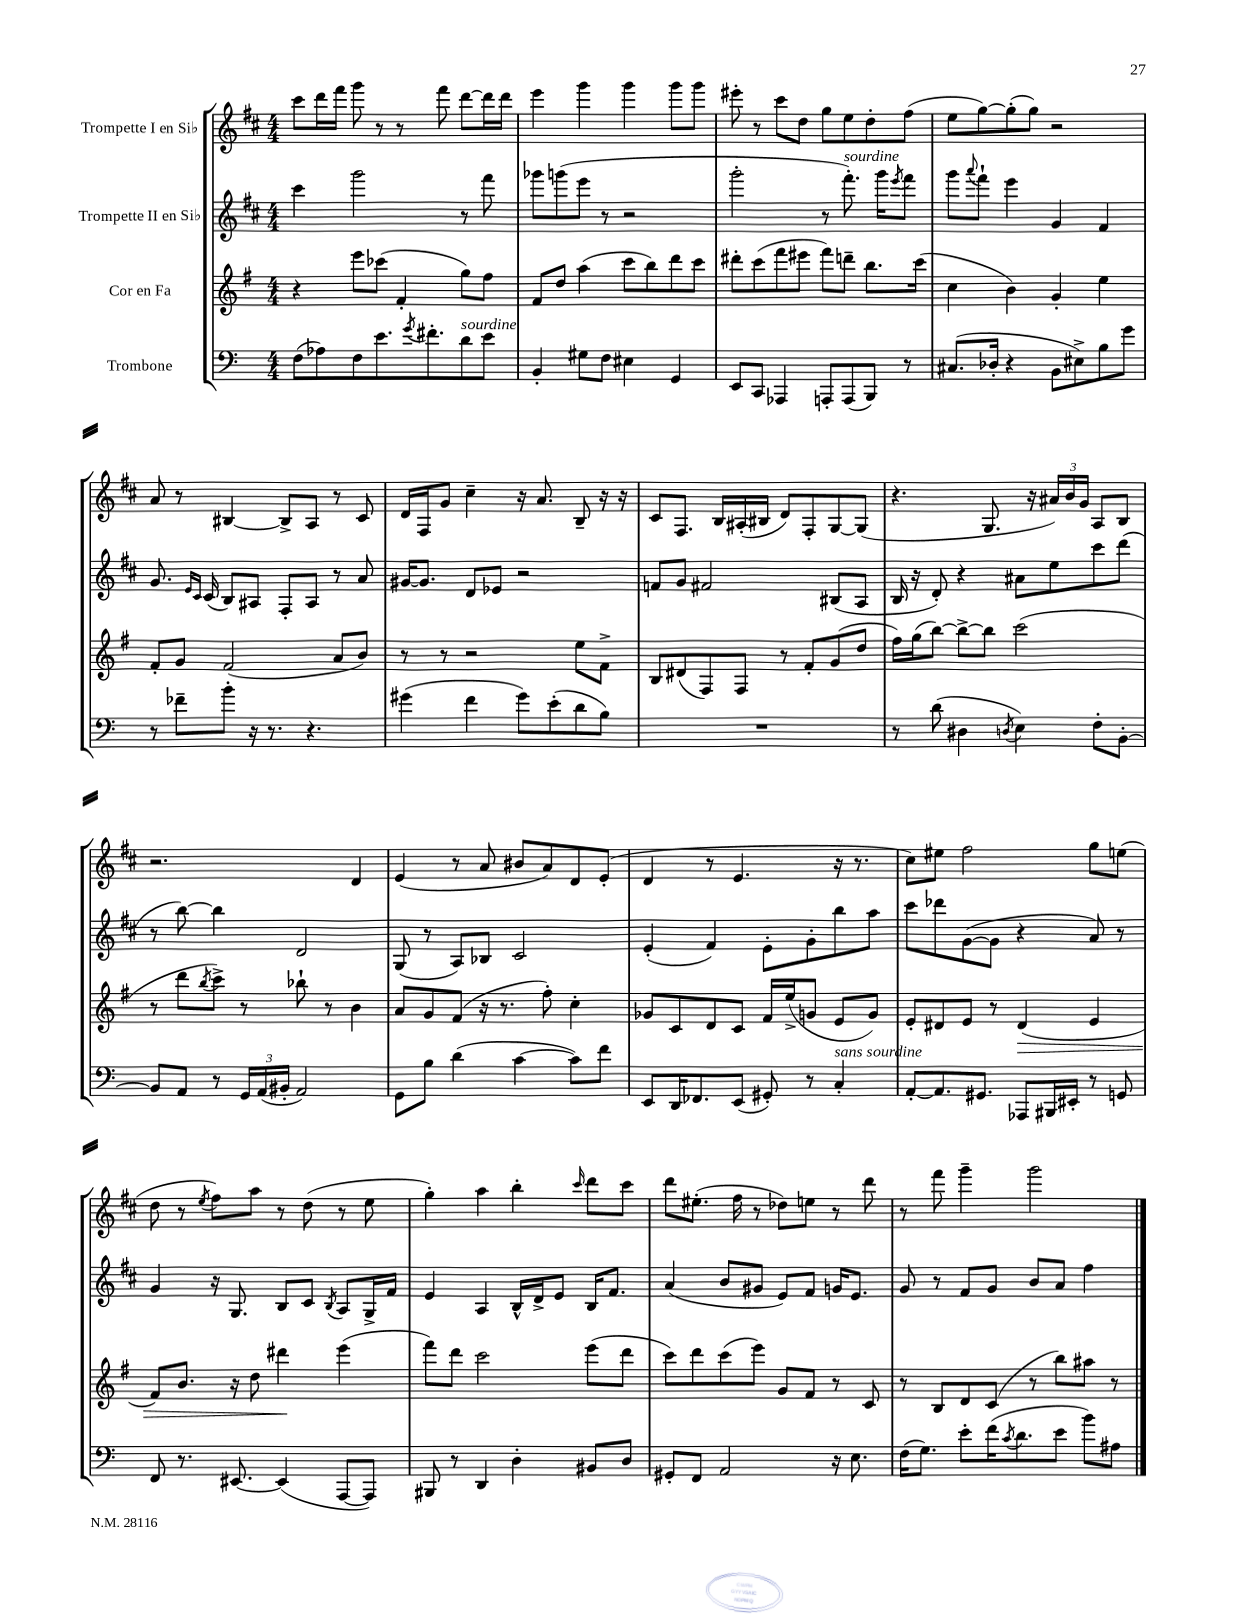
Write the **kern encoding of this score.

**kern	**kern	**dynam	**kern	**kern
*part4	*part3	*part3	*part2	*part1
*staff4	*staff3	*staff3	*staff2	*staff1
*I"Trombone	*I"Cor en Fa	*	*I"Trompette II en Si♭	*I"Trompette I en Si♭
*clefF4	*clefG2	*	*clefG2	*clefG2
*k[]	*k[f#]	*	*k[f#c#]	*k[f#c#]
*M4/4	*M4/4	*	*M4/4	*M4/4
=25	=25	=25	=25	=25
(8F\L	4r	.	4ccc#\	8ccc#\L
8A-X\)	.	.	.	16ddd\L
.	.	.	.	16fff#\JJ
8F\	8eee\L	.	2ggg\	8ggg\
8.e\	(8ccc-X\J	.	.	8r
.	4f#'/	.	.	8r
8qg/	.	.	.	.
8.f#X'\	.	.	.	.
.	.	.	.	8fff#\
!LO:TX:a:i:t=sourdine	!	!	!	!
8d\	8gg\L)	.	8r	[8ddd\L
8e\J	8ff#\J	.	8fff#\	16ddd\L]
.	.	.	.	16ddd\JJ
=26	=26	=26	=26	=26
4BB'/	8f#/L	.	8ggg-X\L	4eee\
.	8dd/J	.	(8gggn\	.
8G#X\L	(4aa\	.	8eee\J	4ggg\
8F\J	.	.	8r	.
4E#X\	8ccc\L	.	2r	4ggg\
.	8bb\)	.	.	.
4GG/	8ddd\	.	.	8ggg\L
.	8ccc\J	.	.	8ggg\J
=27	=27	=27	=27	=27
8EE/L	8ddd#X'\L	.	2ggg'\	8eee#X'\
8CC/J	(8ccc\	.	.	8r
4AAA-X/	8fff#\	.	.	8ccc#\L
.	8eee#X\J	.	.	8dd\J
8AAAn'/L	8fff#\L)	.	8r	8gg\L
!	!	!	!LO:TX:a:i:t=sourdine	!
(8AAA/	8dddn~\J	.	8.fff#'\)	8ee\
8BBB/J)	8.bb\L	.	.	8dd'\
.	.	.	16ggg\KL	.
.	.	.	8qeee/	.
8r	.	.	8fff#\J	(8ff#\J
.	(16ccc\Jk	.	.	.
=28	=28	=28	=28	=28
(8.C#X/L	4cc\	.	8ggg\L	8ee\L
.	.	.	8qqaaa/	.
.	.	.	8fff#`\J	[8gg\)
16D-X'/Jk	.	.	.	.
4r	4b\)	.	4eee\	(8gg'\]
.	.	.	.	8gg\J)
8BB\L	4g'/	.	4g/	2r
8E#X^\)	.	.	.	.
8B\	4ee\	.	4f#/	.
8g\J	.	.	.	.
!!LO:LB:g=z
=29	=29	=29	=29	=29
8r	8f#'/L	.	8.g/	8a/
8f-X~\L	8g/J	.	.	8r
.	.	.	16qqe/LL	.
.	.	.	16qqc#/JJ	.
.	.	.	(16c#/	.
8b'\J	(2f#/	.	8B/L)	[4B#X/
16r	.	.	8A#X/J	.
8.r	.	.	.	.
.	.	.	8F#'/L	8B#^/L]
4.r	.	.	8A#/J	8A/J
.	8a/L	.	8r	8r
.	8b/J)	.	8a/	8c#/
=30	=30	=30	=30	=30
(4g#X\	8r	.	[16g#X/KL	16d/LL
.	.	.	8.g#/J]	16F#/J
.	8r	.	.	8g/J
4f\	2r	.	8d/L	4cc#~\
.	.	.	8e-X/J	.
8g#\L)	.	.	2r	16r
.	.	.	.	8.a/
(8e'\	.	.	.	.
8d\	8ee\L	.	.	8B~/
8B\J)	8f#^\J	.	.	16r
.	.	.	.	16r
=31	=31	=31	=31	=31
1r	8B/L	.	8fn/L	8c#/L
.	(8d#X/	.	8g/J	8.F#/J
.	8F#/)	.	2f#X/	.
.	.	.	.	16B/LL
.	8F#/J	.	.	(16A#X'/
.	.	.	.	16B#X/JJ
.	8r	.	.	8d/L)
.	8f#'/L	.	.	8F#'/
.	(8g/	.	(8B#X/L	[8G/
.	8dd/J	.	8A/J	(8G/J]
=32	=32	=32	=32	=32
8r	16ff#\LL)	.	16B/	4.r
.	(16gg\J	.	16r	.
(8d\	[8bb\J)	.	8d'/)	.
4D#X\	8bb^\L_	.	4r	.
.	8bb\J]	.	.	8.G/
8qDn/	.	.	.	.
4E\)	(2ccc\	.	8a#X\L	.
.	.	.	.	16r
.	.	.	8ee\	24a#X/LL)
.	.	.	.	24b/
.	.	.	.	24g/JJ
8F'\L	.	.	8ccc#\	8A/L
[8BB'\J	.	.	(8ddd\J	8B/J
!!LO:LB:g=z
=33	=33	=33	=33	=33
8BB/L]	8r	.	8r	2.r
8AA/J	8ddd\L	.	[8bb\)	.
.	8qbb/	.	.	.
8r	8ccc^\J)	.	4bb\]	.
24GG/LL	8r	.	.	.
(24AA/	.	.	.	.
24BB#X'/JJ	.	.	.	.
2AA/)	8bb-X`\	.	2d/	.
.	8r	.	.	.
.	4b\	.	.	4d/
=34	=34	=34	=34	=34
8GG\L	8a/L	.	(8G/	(4e/
8B\J	8g/	.	8r	.
(4d\	(8f#/J	.	8A/L)	8r
.	16r	.	8B-X/J	8a/
.	8.r	.	.	.
[4c\	.	.	2c#/	8b#X/L
.	8ff#'\)	.	.	8a/)
8c\L])	4cc'\	.	.	8d/
8f\J	.	.	.	(8e'/J
=35	=35	=35	=35	=35
8EE/L	8g-X/L	.	(4e'/	4d/
16DD/K	8c/	.	.	.
8.FF-X/	.	.	.	.
.	8d/	.	4f#/)	8r
(8EE/J	8c/J	.	.	4.e/
8GG#X'/)	16f#/LL	.	8e'\L	.
.	(16ee^/J	.	.	.
8r	8gn/J	.	8g'\	.
!LO:TX:a:i:t=sans sourdine	!	!	!	!
4C'/	8e/L	.	8bb\	16r
.	.	.	.	8.r
.	8g/J)	.	8aa\J	.
=36	=36	=36	=36	=36
[8AA'/L	8e'/L	.	8ccc#\L	8cc#\L)
8.AA/]	8d#X/	.	8ddd-X\	8ee#X\J
.	8e/J	.	([8g\	2ff#\
8.GG#X/J	.	.	.	.
.	8r	.	8g\J]	.
!	!	!LO:HP:b	!	!
8AAA-X/L	(4d#/	>	4r	.
16BBB#X/L	.	.	.	.
16EE#X'/JJ	.	.	.	.
8r	4e/	.	8a/)	8gg\L
8GGn/	.	.	8r	(8een\J
!!LO:LB:g=z
=37	=37	=37	=37	=37
8FF/	8f#/L)	.	4g/	8dd\
8.r	8.b/J	.	.	8r
.	.	.	.	8qee/
.	.	.	16r	8ff#\L)
[8.EE#X/	16r	.	8.G/	.
.	8dd\	.	.	8aa\J
(4EE#/]	4ddd#X\	.	8B/L	8r
.	.	.	8c#/J	(8dd\
.	.	.	8qB/	.
[8AAA/L	(4eee\	]	8A/L	8r
8AAA/J])	.	.	16G^/L	8ee\
.	.	.	16f#/JJ	.
=38	=38	=38	=38	=38
8BBB#X/	8fff#\L)	.	4e/	4gg'\)
8r	8ddd\J	.	.	.
4DD/	2ccc\	.	4A/	4aa\
4D'\	.	.	16B^^/LL	4bb'\
.	.	.	16d^/J	.
.	.	.	8e/J	.
.	.	.	.	16qqccc#/
8BB#X/L	(8eee\L	.	16B/KL	8ddd\L
.	.	.	8.f#/J	.
8D/J	8ddd\J	.	.	8ccc#\J
=39	=39	=39	=39	=39
8GG#X'/L	8ccc\L)	.	(4a/	8ddd\L
8FF/J	8ddd\	.	.	(8.ee#X'\J
2AA/	(8ccc\	.	8b/L	.
.	.	.	.	16ff#\
.	8eee\J)	.	8g#X/J	8r
.	8g/L	.	8e/L)	8dd-X\L)
.	8f#/J	.	8f#/J	8een\J
16r	8r	.	16gn/KL	8r
8.E\	.	.	8.e/J	.
.	8c/	.	.	8ddd\
=40	=40	=40	=40	=40
(16F\KL	8r	.	8g/	8r
8.G\J)	.	.	.	.
.	8B/L	.	8r	8fff#\
8e'\L	8d/	.	8f#/L	4ggg~\
(16f\K	(8c/J	.	8g/J	.
8qc/	.	.	.	.
8.d\	.	.	.	.
.	8r	.	8b/L	2ggg\
8e\J	8bb\L)	.	8a/J	.
8b\L)	8aa#X\J	.	4ff#\	.
8A#X\J	8r	.	.	.
==	==	==	==	==
*-	*-	*-	*-	*-
